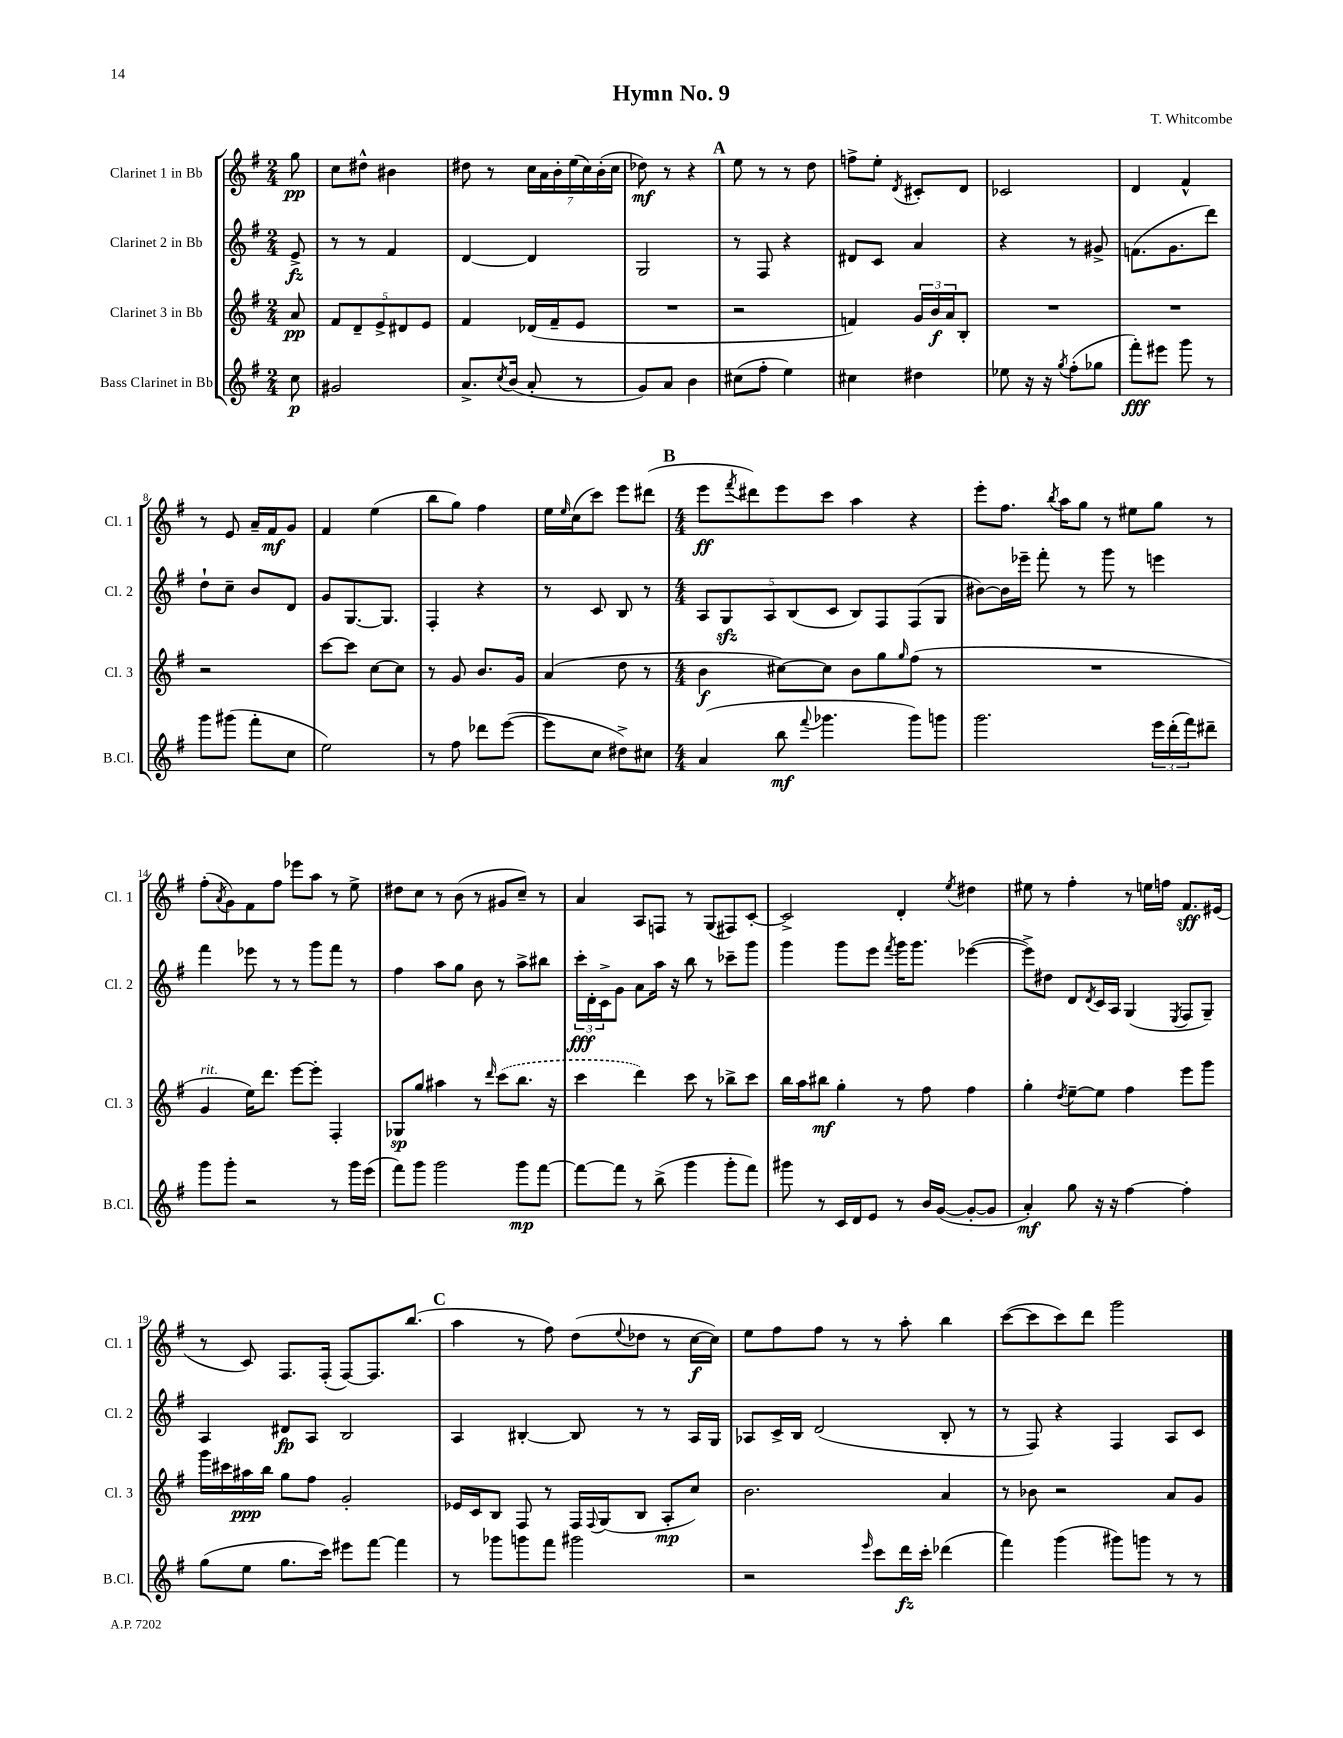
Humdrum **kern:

**kern	**kern	**kern	**kern
*staff4	*staff3	*staff2	*staff1
*clefG2	*clefG2	*clefG2	*clefG2
*k[f#]	*k[f#]	*k[f#]	*k[f#]
*M2/4	*M2/4	*M2/4	*M2/4
8cc	8a	8e^	8gg
=	=	=	=
2g#	10f#	8r	8cc
.	10d~	.	.
.	.	8r	8dd#^^
.	10e^	.	.
.	.	4f#	4b#
.	10d#	.	.
.	10e	.	.
=	=	=	=
8.a^	4f#	[4d	8dd#
.	.	.	8r
8qcc	.	.	.
(16b	.	.	.
8a'	(16d-	4d]	28cc
.	.	.	28a
.	16f#~	.	.
.	.	.	28b'
.	.	.	(28ee
8r	8e	.	.
.	.	.	28cc)
.	.	.	(28b'
.	.	.	28cc
=	=	=	=
8g)	2r	2G	8dd-)
8a	.	.	8r
4b	.	.	4r
=	=	=	=
(8cc#	2r	8r	8ee
8ff#'	.	8F#	8r
4ee)	.	4r	8r
.	.	.	8dd
=	=	=	=
4cc#	4f)	8d#	8ff^
.	.	8c	8ee'
.	.	.	8qd
4dd#	24g	4a	8c#'
.	24b	.	.
.	24a	.	.
.	8B'	.	8d
=	=	=	=
8ee-	2r	4r	2c-
16r	.	.	.
16r	.	.	.
8qgg	.	.	.
(8ff#'	.	8r	.
8gg-	.	8g#^	.
=	=	=	=
8fff#')	2r	(8.f	4d
8eee#	.	.	.
.	.	8.g	.
8ggg	.	.	4f#^^
8r	.	8ddd)	.
=	=	=	=
8ggg	2r	8dd`	8r
(8ggg#	.	8cc~	8e
8fff#'	.	8b	16a~
.	.	.	16f#
8cc	.	8d	8g
=	=	=	=
2ee)	[8ccc	8g	4f#
.	8ccc]	[8.G	.
.	[8cc	.	(4ee
.	.	8.G]	.
.	8cc]	.	.
=	=	=	=
8r	8r	4F#'	8bb
8ff#	8g	.	8gg)
8ddd-	8.b	4r	4ff#
([8eee	.	.	.
.	16g	.	.
=	=	=	=
8eee]	(4a	8r	16ee
.	.	.	16qqee
.	.	.	(16cc
8cc	.	8c	8ccc)
8dd#^)	8dd	8B	8eee
8cc#	8r	8r	(8ddd#
=	=	=	=
*M4/4	*M4/4	*M4/4	*M4/4
(4a	4b	10A	8eee
.	.	10G	.
.	.	.	8qfff#
.	.	.	8ddd#)
.	.	10A	.
8bb	[8cc#)	.	8eee
.	.	(10B	.
8qqfff#	.	.	.
4.ggg-	8cc#]	.	8ccc
.	.	10c	.
.	8b	8B)	4aa
.	8gg	8F#	.
.	16qqgg	.	.
8ggg-)	(8ff#	(8F#	4r
8ggg	8r	8G	.
=	=	=	=
2.ggg	1r	[8b#)	8eee'
.	.	16b#]	8.ff#
.	.	16eee-~	.
.	.	8fff#'	.
.	.	.	8qbb
.	.	.	16aa
.	.	8r	8gg
.	.	8ggg	8r
.	.	8r	8ee#
24eee	.	4eee	8gg
(24ddd'	.	.	.
24fff#)	.	.	.
8ddd#~	.	.	8r
=	=	=	=
8ggg	4g	4fff#	(8ff#'
.	.	.	8qa
8ggg'	.	.	8g)
2r	16ee)	8eee-	8f#
.	8.ddd	.	.
.	.	8r	8ff#
.	[8eee	8r	8eee-
.	8eee']	8ggg	8aa
8r	4F#'	8fff#	8r
16ggg	.	8r	8ee^
(16eee	.	.	.
=	=	=	=
8fff#)	8G-	4ff#	8dd#
8ggg	8gg	.	8cc
2ggg	4aa#	8aa	8r
.	.	8gg	(8b
.	8r	8b	8r
.	16qqddd	.	.
.	(8ccc	8r	8g#
8ggg	8.bb	8aa^	8cc~)
[8fff#	.	8bb#	8r
.	16r	.	.
=	=	=	=
8fff#_	4ccc	24ccc'	4a
.	.	24d'	.
.	.	24c^	.
8fff#]	.	8g	.
8r	4ddd)	8a	8A
(8bb^	.	16aa	8F
.	.	16r	.
4ggg	8ccc	8bb	8r
.	8r	8r	(8G
8ggg'	8bb-^	8ccc-~	8F#)
8fff#)	8ccc	8ggg	[8c'
=	=	=	=
8ggg#	16bb	4ggg	2c^]
.	16aa	.	.
8r	8bb#	.	.
16c	4gg'	8ggg	.
16d	.	.	.
8e	.	8eee	.
.	.	8qfff#	.
8r	8r	16ggg	4d'
.	.	8.ggg	.
16b	8ff#	.	.
([16g	.	.	.
.	.	.	8qee
8g'_	4ff#	([4eee-	4dd#
8g]	.	.	.
=	=	=	=
4a')	4gg'	8eee-^])	8ee#
.	.	8dd#	8r
.	8qdd	.	.
8gg	[8ee~	8d	4ff#'
.	.	8qd	.
16r	8ee]	16c	.
16r	.	16A	.
[4ff#	4ff#	(4G	8r
.	.	.	16ee
.	.	.	16ff
.	.	8qE	.
4ff#']	8eee	8F#	8.f#
.	8ggg	8G~)	.
.	.	.	(16e#
=	=	=	=
(8gg	16ggg	4A	8r
.	16ccc#	.	.
8ee	16aa#	.	8c)
.	16bb	.	.
8.gg	8gg	8d#	8.F#
.	8ff#	8A	.
16ccc)	.	.	(16F#'
8eee#	2g'	2B	[8F#)
[8fff#	.	.	8.F#]
4fff#]	.	.	.
.	.	.	(8.bb
=	=	=	=
8r	16e-	4A	4aa
.	16c	.	.
8ggg-	8B	.	.
8ggg	8F#	[4B#'	8r
8fff#	8r	.	8ff#)
2ggg#	16F#	8B#]	(8dd
.	8qqF#	.	.
.	(16G	.	.
.	.	.	8qqee
.	8B	8r	8dd-
.	8A'	8r	8r
.	8cc)	16A	[16cc
.	.	16G	16cc])
=	=	=	=
2r	2.b	8A-	8ee
.	.	16c^	8ff#
.	.	16B	.
.	.	(2d	8ff#
.	.	.	8r
16qqeee	.	.	.
8ccc	.	.	8r
16ddd	.	.	8aa'
16ccc'	.	.	.
(4ddd-	4a	8B'	4bb
.	.	8r	.
=	=	=	=
4fff#)	8r	8r	([8ccc
.	8b-	8F#)	8ccc]
(4ggg	2r	4r	8ccc)
.	.	.	8ddd
8ggg#)	.	4F#	2ggg
8ggg	.	.	.
8r	8a	8A	.
8r	8g	8c	.
==	==	==	==
*-	*-	*-	*-
